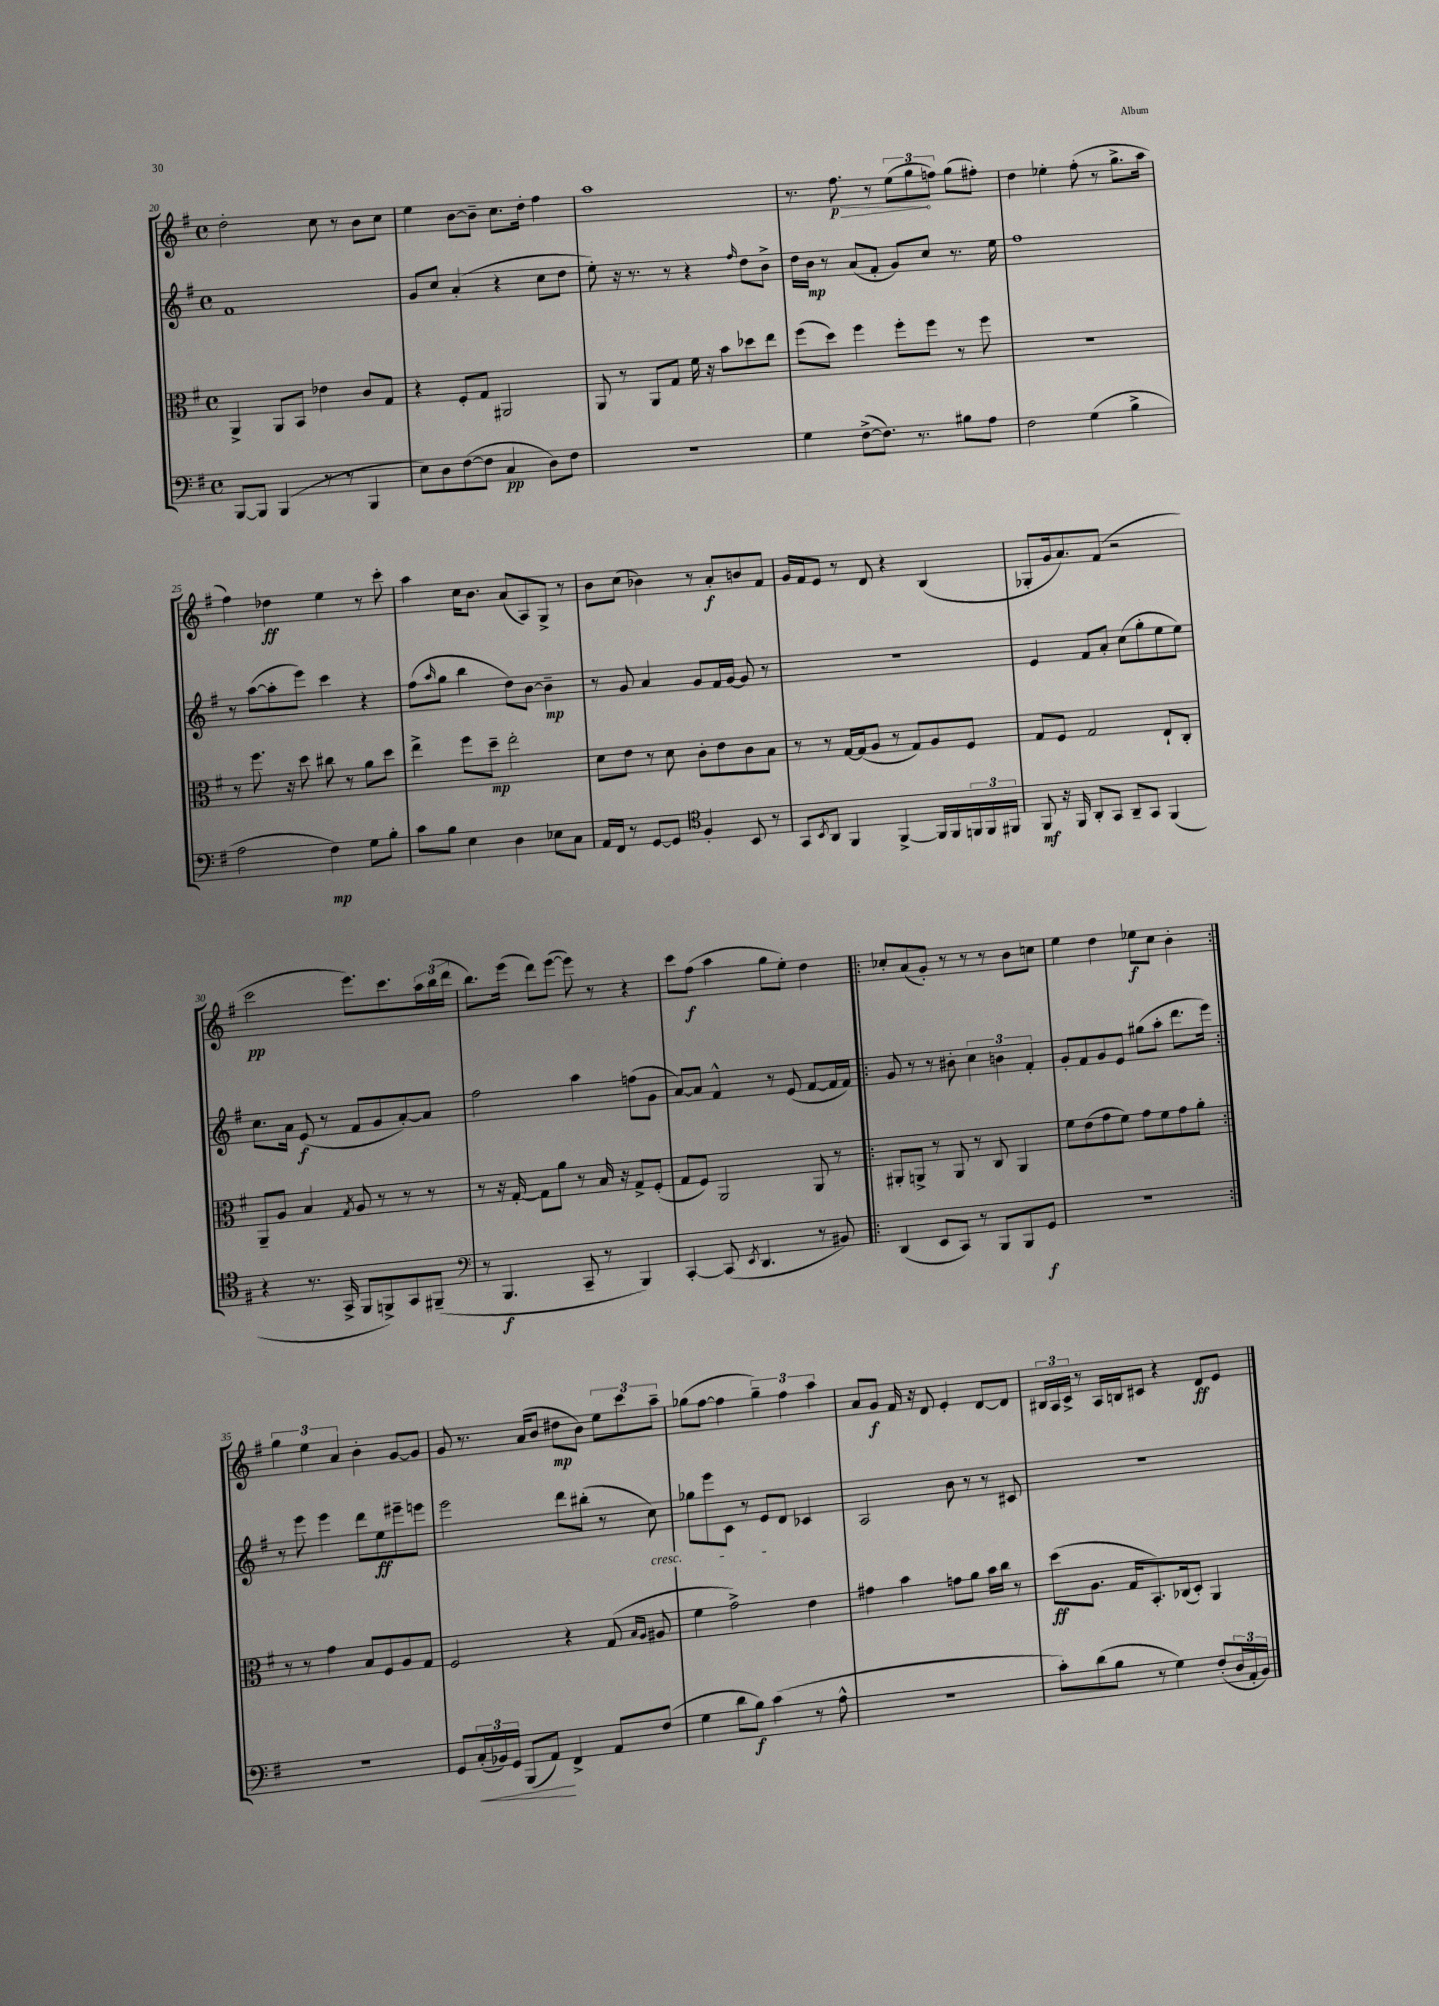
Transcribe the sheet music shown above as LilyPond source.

<<
\new StaffGroup <<
\new Staff = "s0" {
    \clef treble \key g \major \defaultTimeSignature \time 4/4
    d''2-. c''8 r8 b'8 c''8 |
    e''4 b'8~ b'8-- c''8. d''16-. fis''4 |
    a''1 |
    r8. \once \override Hairpin.circled-tip = ##t fis''8.\p\> r8 \tuplet 3/2 { e''8( g''8\! f''8) } g''8( fis''8-.) |
    d''4 ees''4-. fis''8-.( r8 g''8.-> a''16 |
    fis''4) des''4\ff e''4 r8 c'''8-. |
    a''4 c''16 b'8. a'8( a8) g8-> r8 |
    b'8 c''8( bes'4) r8 a'8-.\f b'8 fis'8 |
    g'16 fis'16 e'8 r8 d'8 r4 b4( |
    ges8-. g'16 a'8.) fis'8( r2 |
    c'''2\pp e'''8.) c'''8. \tuplet 3/2 { a''16 b''16( d'''16 } |
    b''8.) e'''16( d'''8) e'''8~( e'''8) r8 r4 |
    c'''8 fis''8\f( a''4 g''8 e''8-.) d''4 |
    \repeat volta 2 { ces''8-. a'8( g'8-.) r8 r8 r8 b'8 c''8 |
    e''4 d''4 ees''8\f c''8 b'4-. | }
    \tuplet 3/2 { g''4 e''4 a'4 } b'4-. g'8~ g'8 |
    g'8 r8. a'16( b'8 dis''8\mp b'8) \tuplet 3/2 { e''8 c'''8 a''8-- } |
    ges''8( fis''8~ fis''4 \tuplet 3/2 { ges''4--) fis''4 a''4 } |
    a'8 g'8\f fis'16 r16 d'8 e'4-. d'8~ d'8 |
    \tuplet 3/2 { bis16 a16 c'16-> } r8 a16 b16 cis'8 r4 d'8\ff e'8 \bar "|." |
}
\new Staff = "s1" {
    \clef treble \key g \major \defaultTimeSignature \time 4/4
    fis'1 |
    g'8 c''8 a'4-.( r4 c''8 d''8 |
    e''8-.) r16 r8. r8 r4 \grace { fis''16 } d''8 b'8-> |
    d''16 b'16\mp r8 a'8( fis'8-. g'8) c''8 r8. e''16 |
    fis''1 |
    r8 a''8~( a''8-. e'''8) c'''4 r4 |
    fis''8( \grace { a''16 } g''8 b''4 d''8) b'8~ b'4--\mp |
    r8 g'8 a'4 g'8 fis'16 g'16~ g'8 r8 |
    R1 |
    e'4 fis'8 a'8-. c''8( g''8-. e''8 e''8) |
    c''8. a'16 e'8\f( r8 fis'8 g'8 a'8~-.) a'8 |
    fis''2 a''4 f''8( g'8 |
    a'8~) a'8 fis'4-^ r8 e'8( fis'8~ fis'16 fis'16) |
    \repeat volta 2 { g'8 r8 r8 bis'8-. \tuplet 3/2 { c''4 b'4 fis'4-. } |
    g'8-. fis'8 g'8 e'8 gis''8( a''8-. d'''8. e'''16) | }
    r8 e'''8 e'''4 d'''8 e''8\ff eis'''8-- e'''8 |
    e'''2 d'''8 bis''8-.( r8 c''8\cresc) |
    ges''8 e'''8 c'8 r8 e'8 d'8\! ces'4 |
    a2 b'8 r8 r8 cis'8 |
    r1 \bar "|." |
}
\new Staff = "s2" {
    \clef alto \key g \major \defaultTimeSignature \time 4/4
    a,4-> a,8 b,8 ees'4 c'8 g8 |
    r4 fis8-. g8 ais,2 |
    a,8 r8 a,8 g8 fis'16 r16 b'8 des''8 e''8 |
    fis''8( d''8) fis''4 fis''8-. fis''8 r8 fis''8 |
    r1 |
    r8 fis''8. r16 d''8 cis''8 r8 a'8 d''8 |
    e''4-> fis''8 d''8--\mp e''2-. |
    d'8 e'8 r8 d'8 c'8-. e'8 c'8 b8 |
    r8 r8 g16~ g16( a8 r8 g8) a8 fis8 |
    g8 fis8 g2 e8-! c8-. |
    a,8-- a8 b4 \acciaccatura { g8 } a8 r8 r8 r8 |
    r8 r16 g16~-. g8 a'8 r8 b16 r16 g8-> fis8-.( |
    g8 fis8) a,2 a,8 r8 |
    \repeat volta 2 { ais,8-. a,8-> r8 a,8 r8 c8 a,4 |
    fis'8 e'8( g'8 fis'8) g'8 fis'8 g'8 a'8-. | }
    r8 r8 g'4 b8 fis8 a8 g8 |
    fis2 r4 g8( \grace { b16 a16 } ais8 |
    fis'4 g'2->) e'4 |
    gis'4 b'4 g'8 a'8 b'16 c''16 r8 |
    d''8\ff( a8. g16 b,8.-.) ces16( d8-.) a,4 \bar "|." |
}
\new Staff = "s3" {
    \clef bass \key g \major \defaultTimeSignature \time 4/4
    b,,8~ b,,8 b,,4( r8 r8 b,,4 |
    e8) d8 fis8~( fis8 c4\pp d8) fis8 |
    r1 |
    g4 fis8~->( fis8.) r8. bis8 a8 |
    fis2 g4( b4-> |
    a2 fis4\mp) g8 b8-. |
    c'8 b8 e4 d4 ees8 c8 |
    a,16 fis,16 r8 g,8~ g,8 \clef tenor fis4-. b,8 r8 |
    g,8 \acciaccatura { b,8 } a,8 fis,4 fis,4~-> fis,16 fis,16 \tuplet 3/2 { f,16 f,16 fis,16 } |
    fis,8\mf r16 fis,16 a,8-. g,8 a,8-- g,8 fis,4( |
    r4 r8. g,16-> fis,8 f,8->) g,8 fis,8--( |
    \clef bass r8 b,,4.\f c,8-- r8 b,,4) |
    c,4~-. c,8( \acciaccatura { e,8 } d,4. r8 bis,8) |
    \repeat volta 2 { d,4( e,8 c,8) r8 b,,8 b,,8 g,8\f |
    R1 | }
    R1 |
    g,8 \tuplet 3/2 { c16-.\<( bes,16) g,16 } b,,8( a,8\!) fis,4-> a,8 fis8( |
    g4 d'8 b8\f) c'4( r8 a8-^ |
    R1 |
    c'8-.) d'8( b8 r8 g4) fis8-.( \tuplet 3/2 { d16 a,16-. b,16) } \bar "|." |
}
>>
>>
\layout { \context { \Score currentBarNumber = #20 } }
